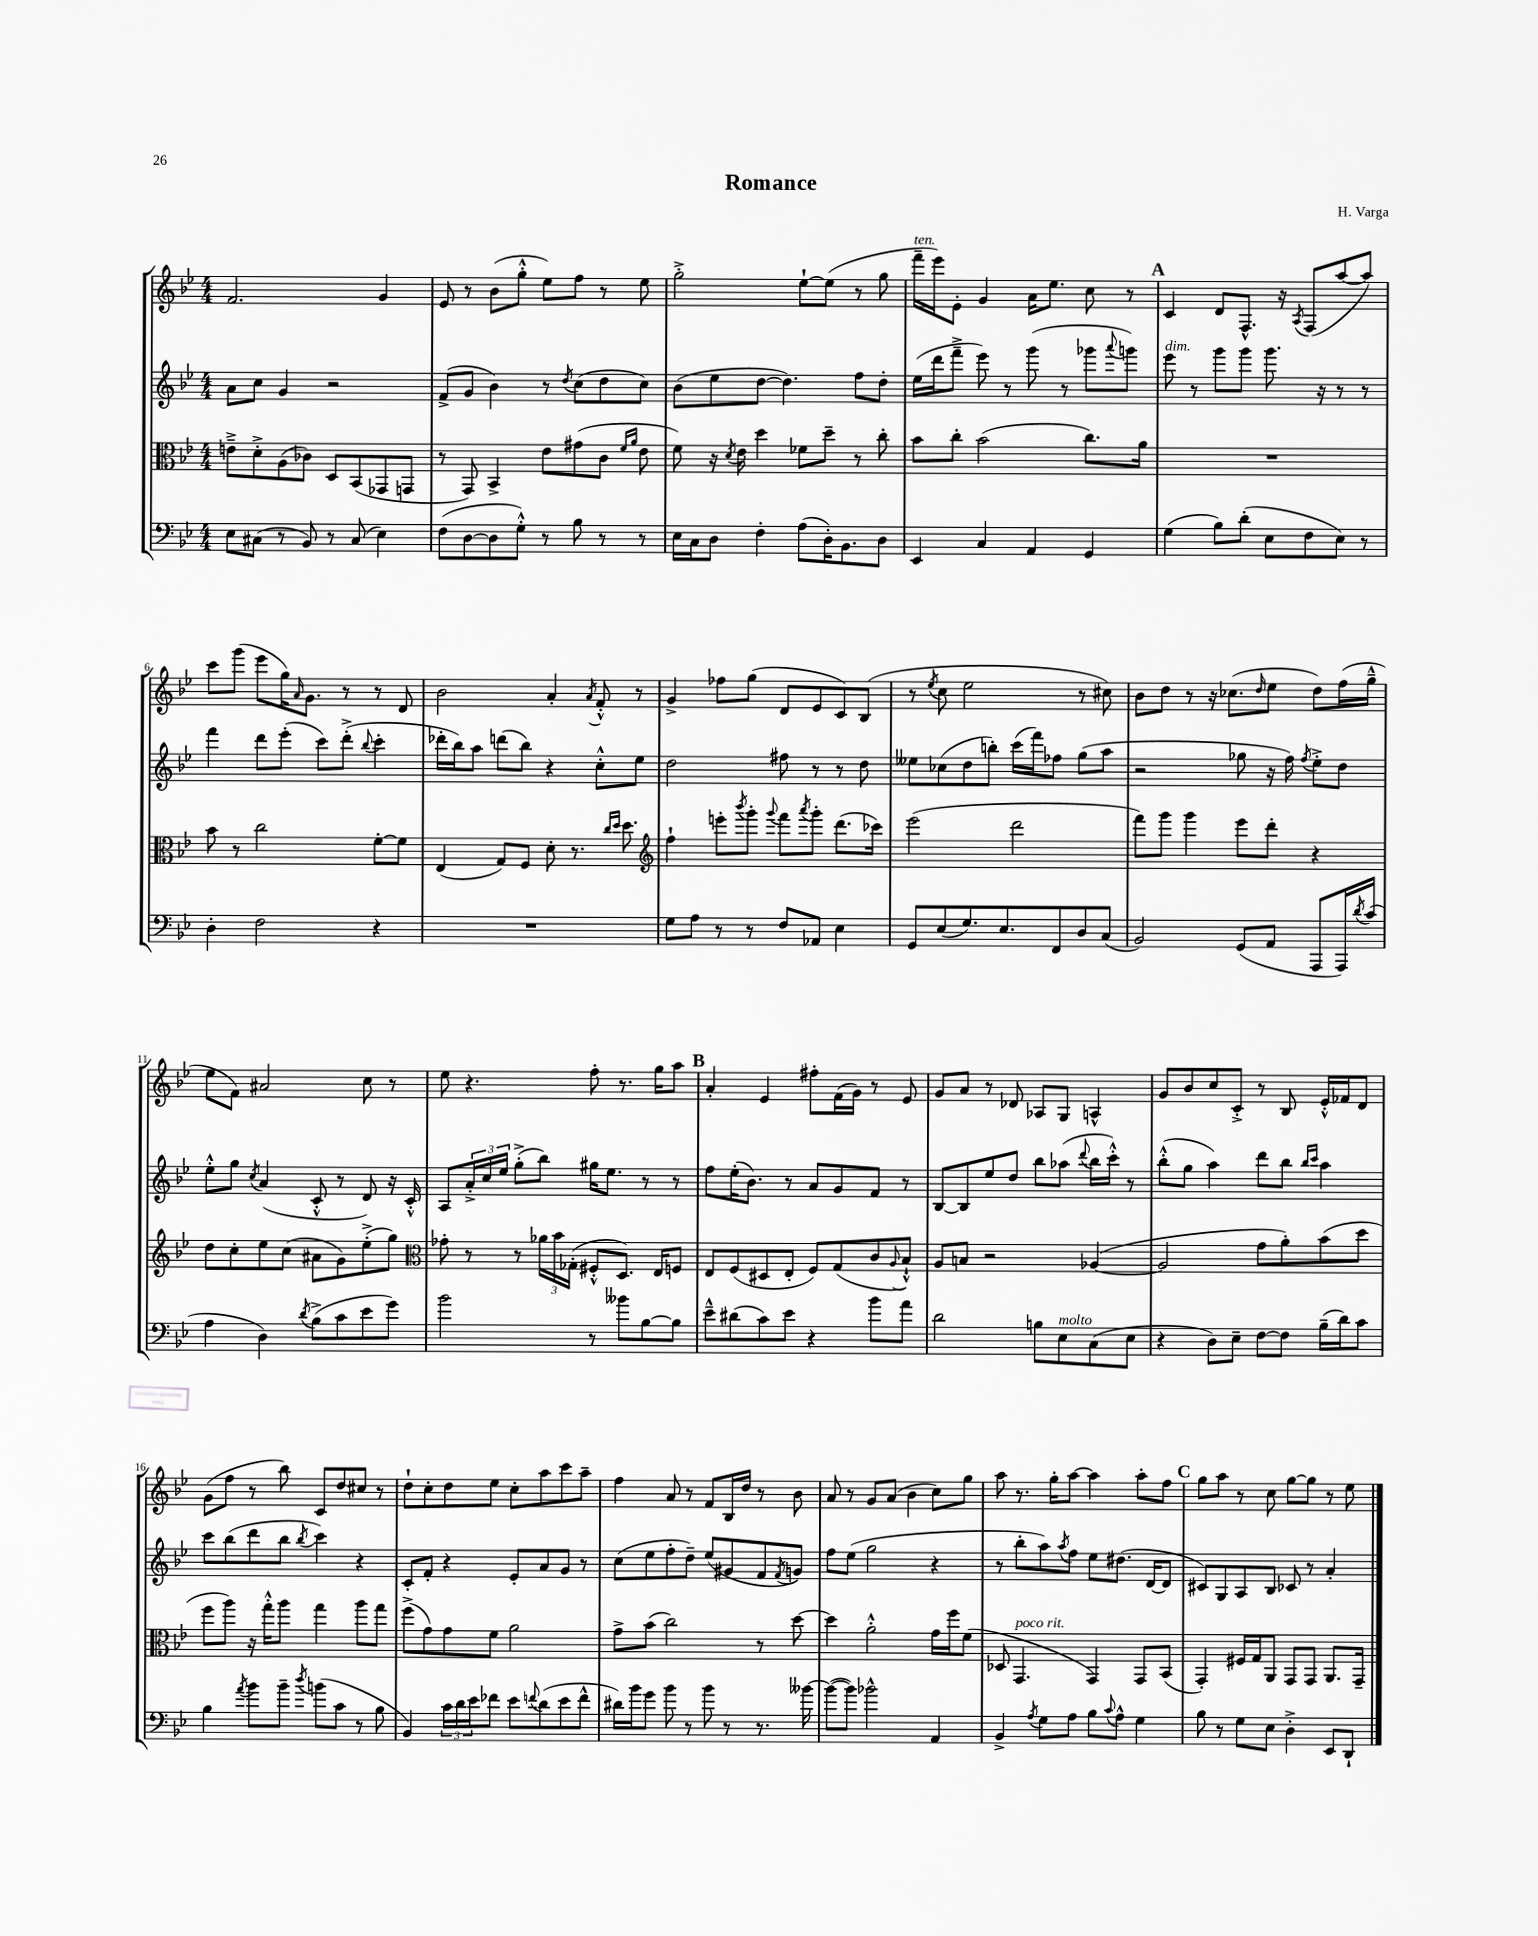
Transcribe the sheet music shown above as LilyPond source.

\header { title = "Romance" composer = "H. Varga" }
<<
\new StaffGroup <<
\new Staff = "s0" {
    \clef treble \key bes \major \numericTimeSignature \time 4/4
    f'2. g'4 |
    ees'8 r8 bes'8( g''8-.-^ ees''8) f''8 r8 ees''8 |
    g''2-.-> ees''8~-! ees''8( r8 g''8 |
    f'''16--^\markup { \italic "ten." } ees'''16) ees'8-. g'4 a'16 ees''8. c''8 r8 |
    \mark \markup { \bold "A" } c'4 d'8 f8.-^ r16 \acciaccatura { a8 } f8( a''8~ a''8) |
    c'''8 g'''8( ees'''8 g''16) \grace { a'16 } g'8. r8 r8 d'8 |
    bes'2 a'4-. \acciaccatura { a'8 } f'8-.-^ r8 |
    g'4-> fes''8 g''8( d'8 ees'8 c'8) bes8( |
    r8 \acciaccatura { ees''8 } c''8 ees''2 r8 cis''8) |
    bes'8 d''8 r8 r16 ces''8.( \grace { d''16 } ees''8 d''8) f''16( g''16---^ |
    ees''8 f'8) ais'2 c''8 r8 |
    ees''8 r4. f''8-. r8. g''16 a''8 |
    \mark \markup { \bold "B" } a'4-. ees'4 fis''8-. f'16( g'16) r8 ees'8 |
    g'8 a'8 r8 des'8 aes8 g8 a4-^ |
    g'8 bes'8 c''8 c'8-.-> r8 bes8 ees'16-.-^ fes'16 d'8 |
    g'8( f''8 r8 bes''8) c'8 d''8 cis''8 r8 |
    d''8-! c''8-. d''8 ees''8 c''8-. a''8 c'''8 a''8-- |
    f''4 a'8 r8 f'8 bes16 d''16 r8 bes'8 |
    a'8 r8 g'8 a'8( bes'4 c''8) g''8 |
    a''8 r8. g''16-. a''8~ a''4 a''8-. f''8 |
    \mark \markup { \bold "C" } g''8 a''8 r8 c''8 g''8~ g''8 r8 ees''8 \bar "|." |
}
\new Staff = "s1" {
    \clef treble \key bes \major \numericTimeSignature \time 4/4
    a'8 c''8 g'4 r2 |
    f'8->( g'8 bes'4) r8 \acciaccatura { d''8 } c''8( d''8 c''8) |
    bes'8( ees''8 d''8~ d''4.) f''8 d''8-. |
    ees''16( d'''16 f'''8---> ees'''8) r8 g'''8( r8 ges'''8 \appoggiatura { a'''8 } g'''8) |
    \mark \markup { \bold "A" } ees'''8^\markup { \italic "dim." } r8 g'''8 g'''8 g'''8. r16 r8 r8 |
    f'''4 d'''8 ees'''8-.( c'''8) d'''8-.->( \appoggiatura { bes''8 } c'''4-. |
    des'''16-. bes''16) a''8 d'''8( bes''8) r4 c''8-.-^ ees''8 |
    d''2 fis''8 r8 r8 d''8 |
    eeses''8 ces''8( d''8 b''8-.) c'''16( f'''16) fes''8 g''8( a''8 |
    r2 ges''8 r16 f''16) \acciaccatura { f''8 } ees''8-.-> d''8 |
    ees''8-.-^ g''8 \acciaccatura { c''8 } a'4( c'8-.-^ r8 d'8) r16 c'16-.-^ |
    a8 \tuplet 3/2 { a'16-.-> c''16 ees''16 } g''8-.->( bes''8) gis''16 ees''8. r8 r8 |
    \mark \markup { \bold "B" } f''8 ees''16-.( bes'8.) r8 a'8 g'8 f'8 r8 |
    bes8~ bes8 ees''8 d''8 bes''8 aes''8( \appoggiatura { d'''8 } bes''16 c'''16-.-^) r8 |
    bes''8-.-^( g''8 a''4) d'''8 bes''8 \grace { bes''16 c'''16 } a''4 |
    c'''8 bes''8( d'''8 bes''8 \acciaccatura { bes''8 } c'''4) r4 |
    c'8-. f'8-. r4 ees'8-. a'8 g'8 r8 |
    c''8( ees''8 f''8-. d''8--) ees''8( gis'8 f'8 \acciaccatura { f'8 } g'8) |
    f''8 ees''8( g''2 r4 |
    r8 bes''8-. a''8) \acciaccatura { a''8 } f''8 ees''8 dis''8.( d'16~ d'8 |
    \mark \markup { \bold "C" } cis'8) g8 a8 bes8 ces'8 r8 a'4-. \bar "|." |
}
\new Staff = "s2" {
    \clef alto \key bes \major \numericTimeSignature \time 4/4
    e'8---> d'8-.-> a8( ces'8) d8 bes,8( ges,8 g,8 |
    r8 g,8) bes,4-> ees'8 gis'8( c'8 \grace { f'16 a'16 } ees'8 |
    f'8) r16 \acciaccatura { d'8 } ees'16 d''4 fes'8 d''8-- r8 c''8-. |
    bes'8 c''8-. bes'2( c''8.) a'16 |
    \mark \markup { \bold "A" } R1 |
    bes'8 r8 c''2 f'8~-. f'8 |
    ees4( g8) f8 d'8-. r8. \grace { c''16 d''16 } d''8. |
    \clef treble f''4-! e'''8-. \acciaccatura { bes'''8 } g'''8-. \appoggiatura { g'''8 } f'''8 \acciaccatura { a'''8 } g'''8-. d'''8.( ces'''16) |
    ees'''2( d'''2 |
    f'''8) g'''8 g'''4 ees'''8 d'''8-. r4 |
    d''8 c''8-. ees''8 c''8( ais'8 g'8) ees''8-.->( g''8) |
    \clef alto ges'8-. r8 r8 \tuplet 3/2 { aes'16 bes'16 ges16-.( } fis8-.-^ d8.) ees16 f8 |
    \mark \markup { \bold "B" } ees8 f8( dis8 ees8-. f8) g8( c'8 \appoggiatura { a8 } bes8-!-^) |
    a8 b8 r2 aes4~( |
    aes2 g'8 a'8-.) bes'8( d''8 |
    f''8 a''8) r16 g''16-.-^ a''8 g''4 a''8 g''8 |
    f''8->( g'8) g'8 f'8 a'2 |
    g'8-> bes'8( c''2) r8 d''8~ |
    d''4 a'2-.-^ g'16 f''16 f'8( |
    des8 g,4.^\markup { \italic "poco rit." } g,4) g,8 bes,8( |
    \mark \markup { \bold "C" } g,4-.) fis16 g16 a,8 g,8 g,8 a,8. g,16-- \bar "|." |
}
\new Staff = "s3" {
    \clef bass \key bes \major \numericTimeSignature \time 4/4
    ees8 cis8( r8 bes,8) r8 cis8( ees4) |
    f8( d8~ d8 g8-.-^) r8 bes8 r8 r8 |
    ees16 c16 d8 f4-. a8( d16-.) bes,8. d8 |
    ees,4 c4 a,4 g,4 |
    \mark \markup { \bold "A" } g4( bes8) d'8-.( ees8 f8 ees8) r8 |
    d4-. f2 r4 |
    R1 |
    g8 a8 r8 r8 f8 aes,8 ees4 |
    g,8 ees8( g8.) ees8. f,8 d8 c8( |
    bes,2) g,8( a,8 a,,8 a,,16) \acciaccatura { d'8 } c'16( |
    a4 d4) \acciaccatura { d'8 } bes8->( c'8 ees'8 g'8) |
    bes'2 r8 beses'8 bes8~ bes8 |
    \mark \markup { \bold "B" } ees'8---^ dis'8( c'8) ees'8 r4 bes'8 a'8 |
    d'2 b8 ees8^\markup { \italic "molto" } c8( ees8 |
    r4 d8) ees8-- f8~ f8 bes16--( d'16) c'8 |
    bes4 \acciaccatura { a'8 } bes'8 bes'8-- \acciaccatura { d''8 } b'8( c'8 r8 bes8 |
    bes,4) \tuplet 3/2 { c'16 d'16 ees'16 } fes'8 ees'8 \appoggiatura { f'8 } d'8( ees'8 f'8-^ |
    dis'16) bes'16 g'8 bes'8 r8 bes'8 r8 r8. beses'16~ |
    beses'8~( beses'8) bes'2-^ a,4 |
    bes,4-> \acciaccatura { a8 } g8 a8 bes8 \appoggiatura { c'8 } a8-^ g4 |
    \mark \markup { \bold "C" } bes8 r8 g8 ees8 d4-.-> ees,8 d,8-! \bar "|." |
}
>>
>>
